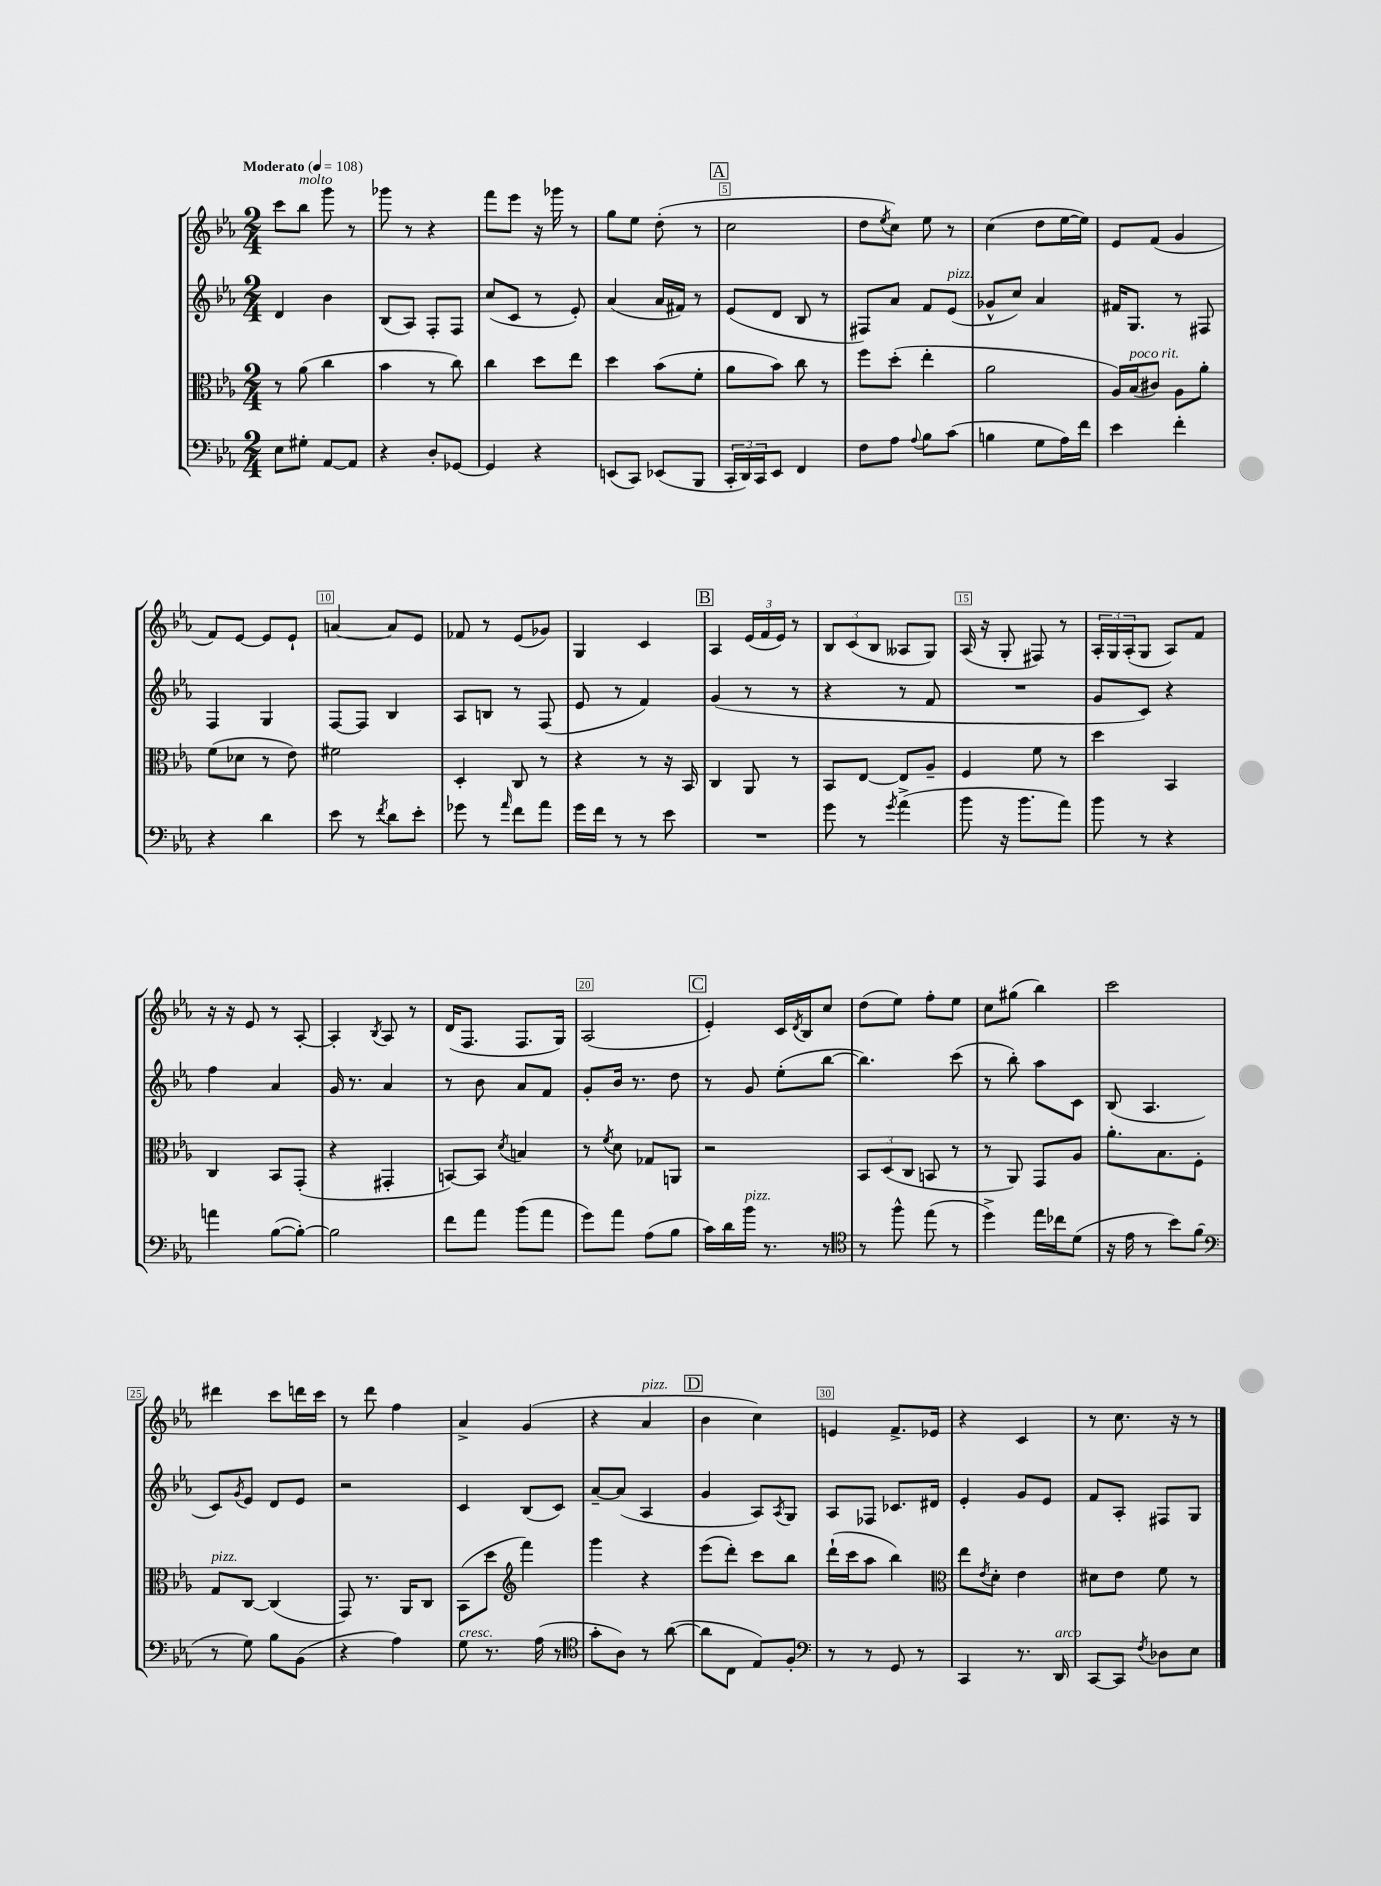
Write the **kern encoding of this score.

**kern	**kern	**kern	**kern
*part4	*part3	*part2	*part1
*staff4	*staff3	*staff2	*staff1
*clefF4	*clefC3	*clefG2	*clefG2
*k[b-e-a-]	*k[b-e-a-]	*k[b-e-a-]	*k[b-e-a-]
*M2/4	*M2/4	*M2/4	*M2/4
*MM108	*MM108	*MM108	*MM108
=1	=1	=1	=1
!	!	!	!LO:TX:a:B:t=Moderato
8E-\L	8r	4d/	8ccc\L
!	!	!	!LO:TX:a:i:t=molto
8G#X'\J	(8a-\	.	8bb-\J
[8AA-/L	4cc\	4b-\	8ggg\
8AA-/J]	.	.	8r
=2	=2	=2	=2
4r	4b-\	(8B-/L	8ggg-X\
.	.	8A-/J)	8r
8D'/L	8r	8F'/L	4r
[8GG-X/J	8cc\)	8F/J	.
=3	=3	=3	=3
4GG-/]	4cc\	(8cc/L	8fff\L
.	.	8c/J	8eee-\J
4r	8dd\L	8r	16r
.	.	.	16ggg-X\
.	8ee-\J	8e-'/)	8r
=4	=4	=4	=4
(8EEn/L	4dd\	(4a-/	8gg\L
8CC/J)	.	.	8ee-\J
(8EE-X/L	(8b-\L	16a-/LL	(8dd'\
.	.	16f#X/JJ)	.
8BBB-/J	8f'\J	8r	8r
!!LO:REH:place=s1:t=A
=5	=5	=5	=5
24CC'/LL	8a-\L	(8e-/L	2cc\
24DD/)	.	.	.
24CC/J	.	.	.
8EE-/J	8b-\J)	8d/J	.
4FF/	8cc\	8B-/	.
.	8r	8r	.
=6	=6	=6	=6
8F\L	8ff\L	8F#X/L)	8dd\L
.	.	.	8qee-/
8A-\J	(8dd'\J	8a-/J	8cc\J)
8qqA-/	.	.	.
8B-\L	4ee-'\	8f/L	8ee-\
!	!	!LO:TX:a:i:t=pizz.	!
(8c\J	.	(8e-/J	8r
=7	=7	=7	=7
4Bn\	2a-\	8g-X^^/L	(4cc\
.	.	8cc/J)	.
8G\L	.	4a-/	8dd\L
16A-\L)	.	.	[16ee-\L
16f\JJ	.	.	16ee-\JJ])
=8	=8	=8	=8
4e-\	16A-/LL)	16f#X/KL	8e-/L
!	!LO:TX:a:i:t=poco rit.	!	!
.	(16B-/J	8.G/J	.
.	8c#X/J)	.	(8f/J
4f'\	8A-\L	8r	4g/
.	8a-'\J	8F#X/	.
!!LO:LB:g=z
=9	=9	=9	=9
4r	(8f\L	4F/	8f/L)
.	8d-X\J	.	[8e-/J
4d\	8r	4G/	8e-/L]
.	8e-\)	.	8e-`/J
=10	=10	=10	=10
8e-\	2f#X\	[8F/L	[4an/
8r	.	8F/J]	.
8qf/	.	.	.
8d\L	.	4B-/	8a/L]
8e-'\J	.	.	8e-/J
=11	=11	=11	=11
8g-X\	4D'/	8A-/L	8f-X/
8r	.	8Bn/J	8r
16qqa-/	.	.	.
8f\L	8C/	8r	(8e-/L
8a-\J	8r	(8F/	8g-X/J)
=12	=12	=12	=12
16g\LL	4r	8e-/	4G/
16f\JJ	.	.	.
8r	.	8r	.
8r	8r	4f/)	4c/
8e-\	16r	.	.
.	16BB-/	.	.
!!LO:REH:place=s1:t=B
=13	=13	=13	=13
2r	4C/	(4g/	4A-/
.	8AA-/	8r	(24e-/LL
.	.	.	24f/
.	.	.	24e-/JJ)
.	8r	8r	8r
=14	=14	=14	=14
8g\	8BB-/L	4r	12B-/L
.	.	.	(12c/
8r	[8E-/J	.	.
.	.	.	12B-/J
8qg/	.	.	.
(4a-^\	8E-/L]	8r	8A--X/L
.	8A-~/J	8f/	8G/J)
=15	=15	=15	=15
8b-\	4F/	2r	(16A-/
.	.	.	16r
16r	.	.	8G'/
8.b-\L	.	.	.
.	8f\	.	8F#X/)
8a-\J)	8r	.	8r
=16	=16	=16	=16
8b-\	4dd\	8g/L	24A-'/LL
.	.	.	24G/
.	.	.	(24A-'/J
8r	.	8c/J)	8G/J
4r	4BB-/	4r	8A-/L)
.	.	.	8f/J
!!LO:LB:g=z
=17	=17	=17	=17
4an\	4C/	4ff\	16r
.	.	.	16r
.	.	.	8e-/
([8B-\L	8BB-/L	4a-/	8r
8B-'\J_)	(8GG'/J	.	[8A-'/
=18	=18	=18	=18
2B-\]	4r	16g/	4A-'/]
.	.	8.r	.
.	.	.	8qB-/
.	4GG#X'/	4a-/	8A-/
.	.	.	8r
=19	=19	=19	=19
8f\L	[8BBn/L)	8r	(16d/KL
.	.	.	8.F/J
8a-\J	8BB/J]	8b-\	.
.	8qd/	.	.
(8b-\L	4Bn/	8a-/L	8.F/L
8a-\J	.	8f/J	.
.	.	.	16G/Jk)
=20	=20	=20	=20
8g\L)	8r	8g'/L	(2A-/
.	8qf/	.	.
8a-\J	8d\	16b-/Jk	.
.	.	8.r	.
(8A-\L	8G-X/L	.	.
8B-\J	8AAn/J	8dd\	.
!!LO:REH:place=s1:t=C
=21	=21	=21	=21
16c\LL)	2r	8r	4e-'/)
16d\	.	.	.
!LO:TX:a:i:t=pizz.	!	!	!
16b-\JJ	.	8g/	.
8.r	.	.	.
.	.	(8ee-'\L	16c/LL
.	.	.	8qd/
.	.	.	16B-/J
8r	.	[8bb-\J	8cc/J
=22	=22	=22	=22
*clefC4	*	*	*
8r	12BB-/L	4.bb-\])	(8dd\L
.	(12D/	.	.
8ff^^\	.	.	8ee-\J)
.	12C/J	.	.
(8ee-\	8BBn/	.	8ff'\L
8r	8r	(8ccc\	8ee-\J
=23	=23	=23	=23
4dd^\)	8r	8r	8cc\L
.	8AA-/)	8bb-'\)	(8gg#X\J
16ee-\LL	8GG/L	8aa-\L	4bb-\)
16cc-X\J	.	.	.
(8d\J	8A-/J	8c\J	.
=24	=24	=24	=24
16r	8.a-'\L	(8B-/	2ccc\
16e-\	.	.	.
8r	.	4.A-/	.
.	8.B-\	.	.
8b-\L)	.	.	.
(8f\J	8F'\J	.	.
!!LO:LB:g=z
=25	=25	=25	=25
*clefF4	*	*	*
!	!LO:TX:a:i:t=pizz.	!	!
8r	8G/L	8c/L)	4ddd#X\
.	.	8qg/	.
8G\)	[8C/J	8e-/J	.
8B-\L	(4C/]	8d/L	8ccc\L
(8BB-\J	.	8e-/J	16dddn\L
.	.	.	16ccc\JJ
=26	=26	=26	=26
4r	8GG/)	2r	8r
.	8.r	.	8ddd\
4A-\)	.	.	4ff\
.	16AA-/KL	.	.
.	8C/J	.	.
=27	=27	=27	=27
!LO:TX:a:i:t=cresc.	!	!	!
8G\	(8BB-\L	4c/	4a-^/
8.r	8dd\J	.	.
*	*clefG2	*	*
.	4fff\)	(8B-/L	(4g/
(16A-\	.	.	.
8r	.	8c/J)	.
=28	=28	=28	=28
*clefC4	*	*	*
8g'\L	4ggg\	[8a-~/L	4r
8A-\J)	.	(8a-/J]	.
!	!	!	!LO:TX:a:i:t=pizz.
8r	4r	4A-/	4a-/
([8a-\	.	.	.
!!LO:REH:place=s1:t=D
=29	=29	=29	=29
8a-\L]	(8eee-\L	4g/	4b-\
8C\J	8ddd'\J)	.	.
8E-/L)	8ccc\L	8A-/L)	4cc\)
.	.	8qA-/	.
8F'/J	8bb-\J	8G/J	.
=30	=30	=30	=30
*clefF4	*	*	*
8r	(16ddd`\LL	8A-/L	4en/
.	16ccc\J	.	.
8r	8aa-\J	8F-X/J	.
8GG/	4bb-\)	8.c-X/L	8.f^/L
8r	.	.	.
.	.	16d#X/Jk	16e-X/Jk
=31	=31	=31	=31
*	*clefC3	*	*
4CC/	8ee-\L	4e-'/	4r
.	8qe-/	.	.
.	8d'\J	.	.
8.r	4e-\	8g/L	4c/
.	.	8e-/J	.
!LO:TX:a:i:t=arco	!	!	!
16DD/	.	.	.
=32	=32	=32	=32
[8CC/L	8d#X\L	8f/L	8r
8CC/J]	8e-\J	8A-'/J	8.cc\
8qF/	.	.	.
8D-X\L	8f\	8F#X/L	.
.	.	.	16r
8E-\J	8r	8G/J	8r
==	==	==	==
*-	*-	*-	*-
